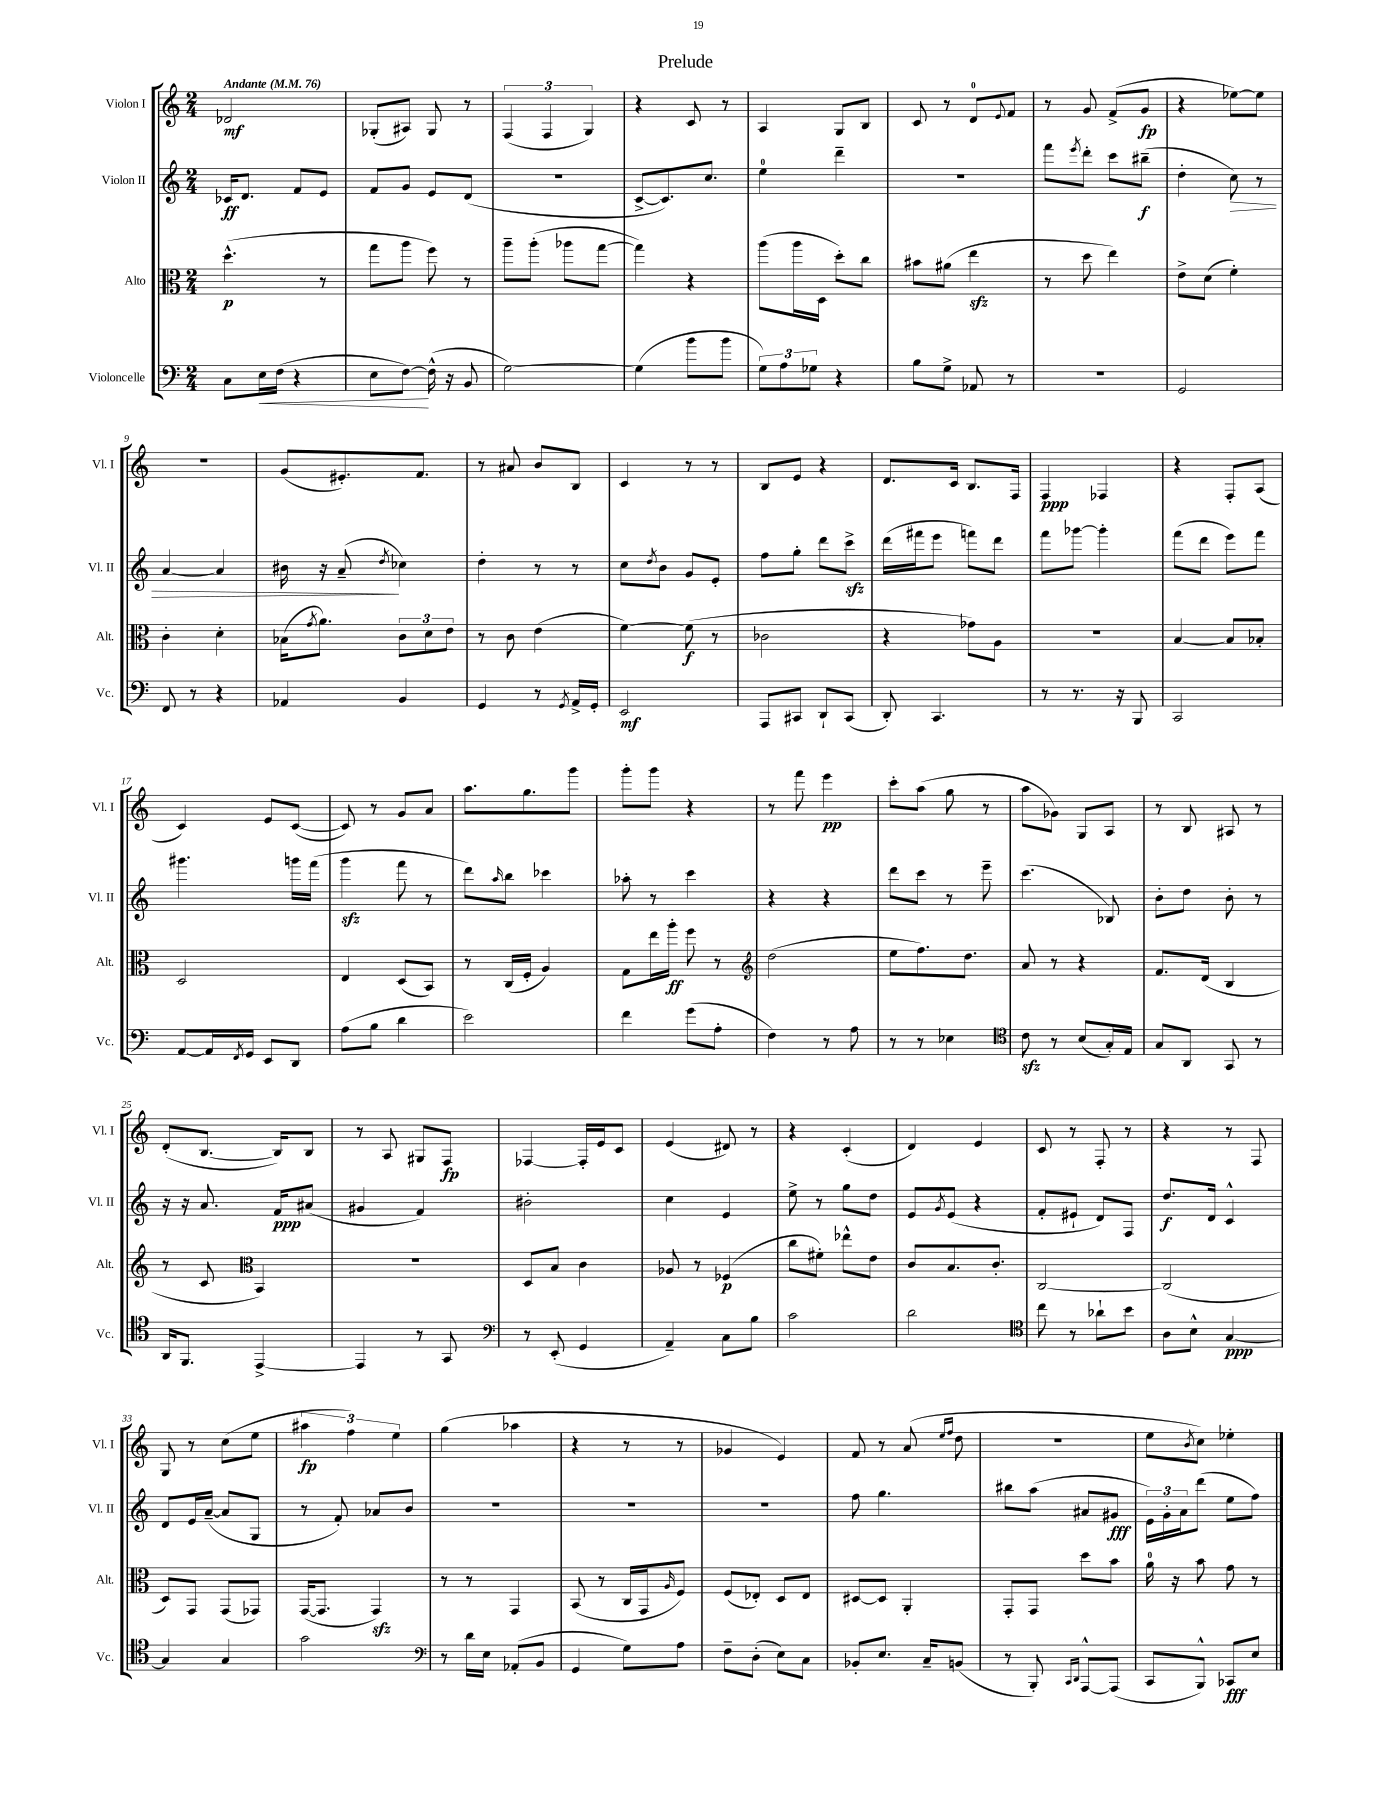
\header { title = "Prelude" }
<<
\new StaffGroup <<
\new Staff = "s0" \with { instrumentName = "Violon I" shortInstrumentName = "Vl. I" } {
    \clef treble \key c \major \numericTimeSignature \time 2/4 \tempo "Andante" 4 = 76
    des'2\mf |
    ges8-.( ais8) ges8 r8 |
    \tuplet 3/2 { f4( f4 g4) } |
    r4 c'8 r8 |
    a4 g8 b8 |
    c'8 r8 d'8-0 \appoggiatura { e'8 } f'8 |
    r8 g'8 f'8->( g'8\fp |
    r4 ees''8~) ees''8 |
    R2 |
    g'8( eis'8.-.) f'8. |
    r8 ais'8 b'8 b8 |
    c'4 r8 r8 |
    b8 e'8 r4 |
    d'8. c'16 b8. f16 |
    f4\ppp fes4 |
    r4 f8-. a8( |
    c'4) e'8 c'8~( |
    c'8) r8 g'8 a'8 |
    a''8. g''8. g'''8 |
    g'''8-. g'''8 r4 |
    r8 f'''8 e'''4\pp |
    c'''8-. a''8( g''8 r8 |
    a''8 ges'8) g8 a8 |
    r8 b8 ais8 r8 |
    d'8-.( b8.~ b16) b8 |
    r8 a8 gis8 f8\fp |
    fes4~ fes16-. e'16 c'8 |
    e'4( dis'8) r8 |
    r4 c'4-.( |
    d'4) e'4 |
    c'8 r8 f8-. r8 |
    r4 r8 f8 |
    g8 r8 c''8( e''8 |
    \tuplet 3/2 { ais''4\fp f''4) e''4 } |
    g''4( aes''4 |
    r4 r8 r8 |
    ges'4 e'4) |
    f'8 r8 a'8( \grace { e''16 f''16 } d''8 |
    R2 |
    e''8 \acciaccatura { b'8 } c''8) ees''4-. \bar "|." |
}
\new Staff = "s1" \with { instrumentName = "Violon II" shortInstrumentName = "Vl. II" } {
    \clef treble \key c \major \numericTimeSignature \time 2/4
    ces'16\ff d'8. f'8 e'8 |
    f'8 g'8 e'8 d'8( |
    R2 |
    c'8~-> c'8.) c''8. |
    e''4-0 d'''4-- |
    R2 |
    f'''8 \acciaccatura { e'''8 } d'''8-. c'''8 bis''8--\f( |
    d''4-. c''8\>) r8 |
    a'4~ a'4 |
    bis'16 r16 a'8--\!( \acciaccatura { d''8 } ces''4) |
    d''4-. r8 r8 |
    c''8 \acciaccatura { d''8 } b'8 g'8 e'8-. |
    f''8 g''8-. d'''8 c'''8->\sfz |
    d'''16( fis'''16 e'''8 f'''8) d'''8 |
    f'''8 ges'''8~ ges'''4-. |
    f'''8( d'''8 e'''8) f'''8 |
    gis'''4. g'''16 f'''16( |
    g'''4\sfz f'''8 r8 |
    d'''8) \grace { a''16 } b''8 ces'''4 |
    aes''8-. r8 c'''4 |
    r4 r4 |
    d'''8 c'''8 r8 e'''8-- |
    c'''4.( bes8) |
    b'8-. d''8 b'8-. r8 |
    r16 r16 a'8. f'16\ppp ais'8( |
    gis'4 f'4) |
    bis'2-. |
    c''4 e'4 |
    e''8-> r8 g''8 d''8 |
    e'8 \acciaccatura { g'8 } e'8( r4 |
    f'8-. eis'8-! d'8) f8 |
    d''8.\f d'16 c'4-^ |
    d'8 e'16 a'16~--( a'8 g8 |
    r8 f'8-.) aes'8 b'8 |
    R2 |
    R2 |
    R2 |
    f''8 g''4. |
    bis''8 a''8( ais'8 gis'8\fff |
    \tuplet 3/2 { e'16) g'16-. a'16 } d'''8( e''8 f''8) \bar "|." |
}
\new Staff = "s2" \with { instrumentName = "Alto" shortInstrumentName = "Alt." } {
    \clef alto \key c \major \numericTimeSignature \time 2/4
    d''4.-^\p( r8 |
    g''8 a''8 f''8) r8 |
    a''8-- a''8-.( aes''8 g''8~ |
    g''4) r4 |
    a''8( a''16 d16 d''8-.) c''8 |
    bis'8 ais'8( e''4\sfz |
    r8 d''8 e''4) |
    e'8-> d'8( f'4-.) |
    c'4-. d'4-. |
    bes16( \acciaccatura { g'8 } a'8.) \tuplet 3/2 { c'8 d'8 e'8 } |
    r8 c'8 e'4( |
    f'4~) f'8\f( r8 |
    ces'2 |
    r4 ges'8) a8 |
    R2 |
    b4~ b8 bes8-. |
    d2 |
    e4 d8( b,8) |
    r8 c16( f16-. a4) |
    g8 e''16 a''16-.\ff f''8 r8 |
    \clef treble d''2( |
    e''8 f''8.) d''8. |
    a'8 r8 r4 |
    f'8. d'16( b4 |
    r8 c'8 \clef alto b,4) |
    R2 |
    d8 b8 c'4 |
    aes8 r8 fes4\p( |
    c''8 fis'8-.) ees''8-^ e'8 |
    c'8 b8. c'8.-. |
    c2~ |
    c2( |
    d8) g,8 g,8( ges,8) |
    g,16~( g,8. g,4\sfz) |
    r8 r8 g,4 |
    b,8( r8 c16 g,16 \grace { a16 } f8) |
    f8( ees8-.) d8 ees8 |
    dis8~ dis8 a,4-. |
    g,8-. g,8 d''8 b'8 |
    a'16-0 r16 b'8 g'8 r8 \bar "|." |
}
\new Staff = "s3" \with { instrumentName = "Violoncelle" shortInstrumentName = "Vc." } {
    \clef bass \key c \major \numericTimeSignature \time 2/4
    c8 e16\< f16( r4 |
    e8 f8~\!) f16-^( r16 b,8 |
    g2~) |
    g4( b'8 b'8 |
    \tuplet 3/2 { g8) a8 ges8 } r4 |
    b8 g8-> aes,8 r8 |
    R2 |
    g,2 |
    f,8 r8 r4 |
    aes,4 b,4 |
    g,4 r8 \acciaccatura { g,8 } a,16-> g,16-. |
    e,2\mf |
    a,,8 cis,8 d,8-! cis,8( |
    d,8-.) c,4. |
    r8 r8. r16 b,,8 |
    c,2 |
    a,8~ a,16 \acciaccatura { f,8 } g,16 e,8 d,8 |
    a8( b8 d'4 |
    e'2) |
    f'4 g'8( a8-. |
    f4) r8 a8 |
    r8 r8 ees4 |
    \clef tenor c'8\sfz r8 b8( g16-.) e16 |
    g8 a,8 g,8 r8 |
    a,16 f,8. e,4~-> |
    e,4 r8 g,8 |
    \clef bass r8 e,8-.( g,4 |
    a,4--) c8 b8 |
    c'2 |
    d'2 |
    \clef tenor c''8 r8 aes'8-! b'8 |
    a8 b8-^ g4~\ppp |
    g4 g4 |
    g'2 |
    \clef bass r8 d'16 e16 aes,8-.( b,8 |
    g,4 g8) a8 |
    f8-- d8-.( e8) c8 |
    bes,8-. e8. c16-- b,8( |
    r8 b,,8-.) \grace { c,16 d,16 } a,,8~-^ a,,8( |
    c,8 b,,8-^) ces,8\fff e8 \bar "|." |
}
>>
>>
